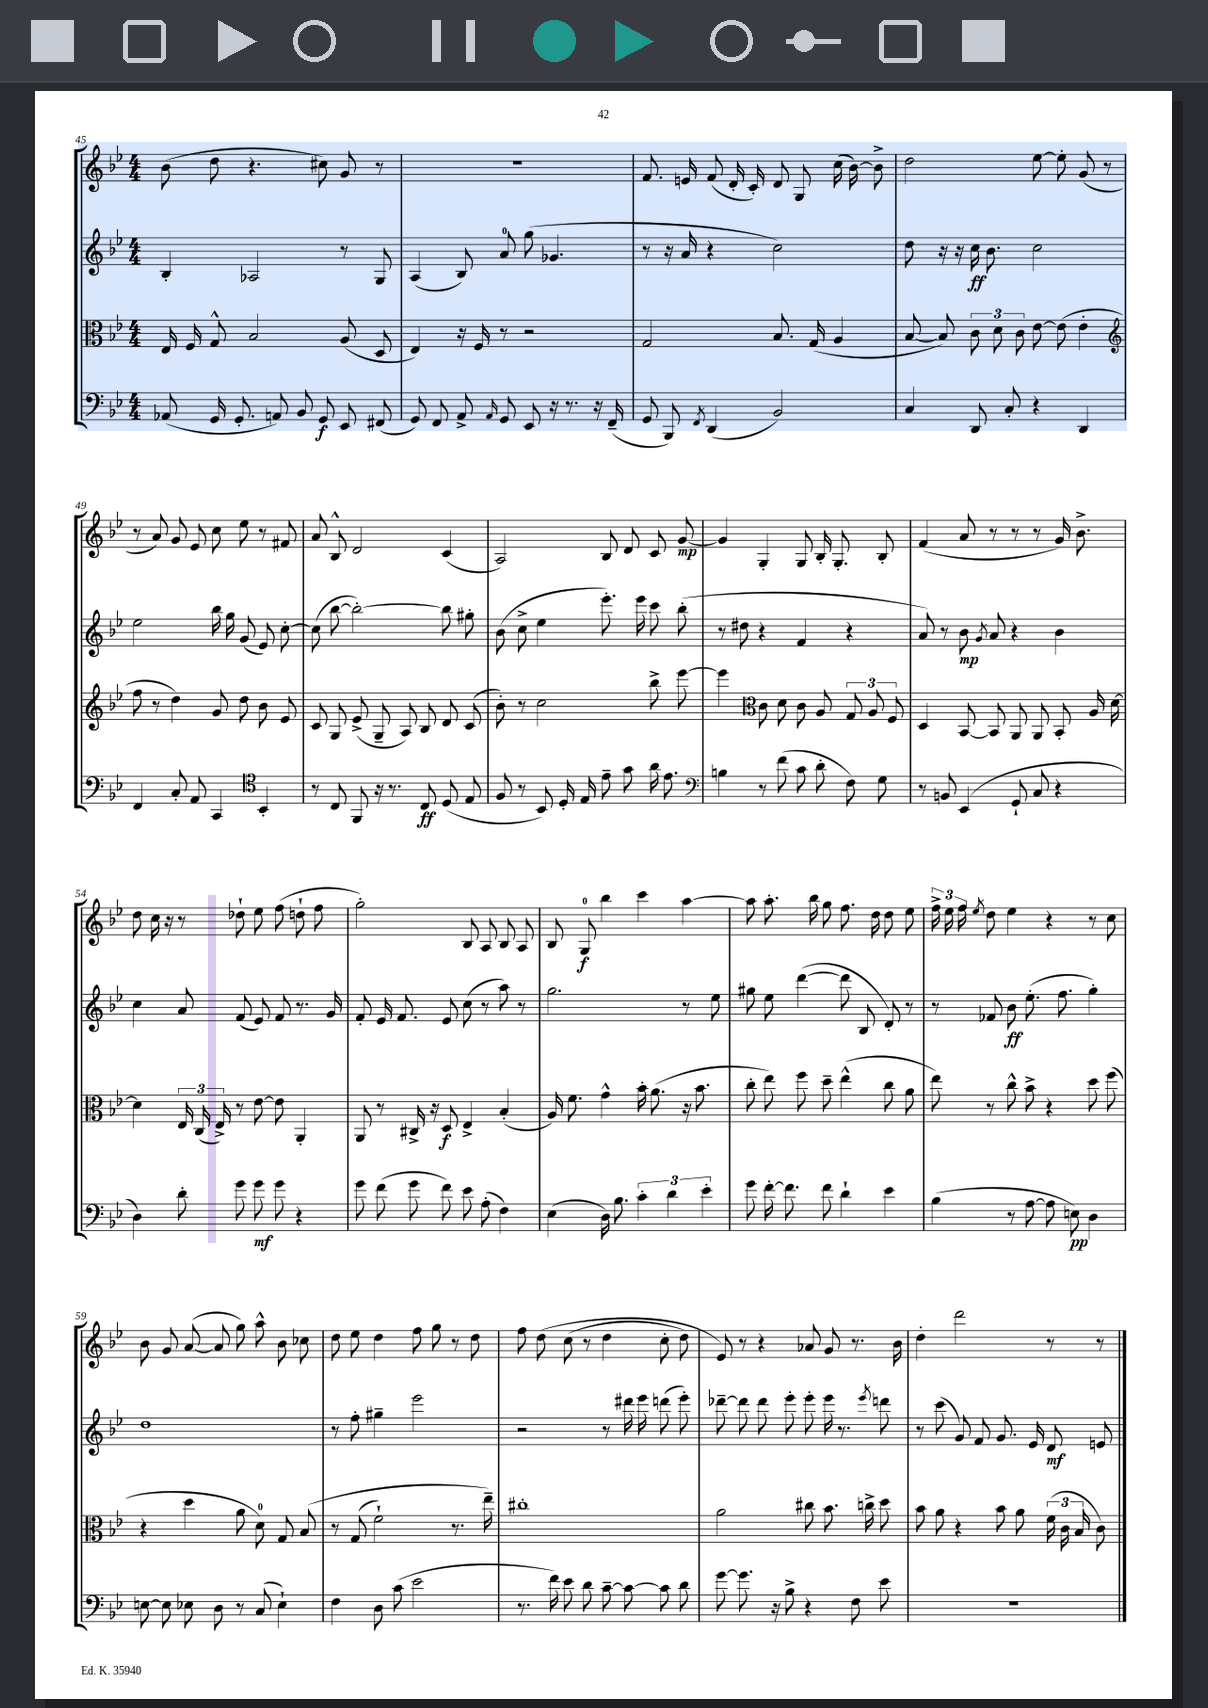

**kern	**dynam	**kern	**dynam	**kern	**dynam	**kern	**dynam
*part4	*part4	*part3	*part3	*part2	*part2	*part1	*part1
*staff4	*staff4	*staff3	*staff3	*staff2	*staff2	*staff1	*staff1
*clefF4	*	*clefC3	*	*clefG2	*	*clefG2	*
*k[b-e-]	*	*k[b-e-]	*	*k[b-e-]	*	*k[b-e-]	*
*M4/4	*	*M4/4	*	*M4/4	*	*M4/4	*
=45	=45	=45	=45	=45	=45	=45	=45
(8AA-X/	.	16E-/	.	4B-'/	.	(8b-\	.
.	.	16F/	.	.	.	.	.
16GG/	.	8G^^/	.	.	.	8dd\	.
8.GG'/	.	.	.	.	.	.	.
.	.	2B-/	.	2A-X/	.	4.r	.
8AAn/)	.	.	.	.	.	.	.
8BB-/	.	.	.	.	.	.	.
8GG/	f	.	.	.	.	8cc#X\)	.
8EE-/	.	(8A/	.	8r	.	8g/	.
(8FF#X/	.	8D/	.	8G/	.	8r	.
=46	=46	=46	=46	=46	=46	=46	=46
8GG/)	.	4E-/)	.	(4A/	.	1r	.
8FF/	.	.	.	.	.	.	.
8AA^/	.	16r	.	8B-/)	.	.	.
.	.	16F/	.	.	.	.	.
16qqAA/	.	.	.	.	.	.	.
8GG/	.	8r	.	8a/	.	.	.
8EE-/	.	2r	.	(8gg\	.	.	.
16r	.	.	.	4.g-X/	.	.	.
8.r	.	.	.	.	.	.	.
16r	.	.	.	.	.	.	.
(16FF~/	.	.	.	.	.	.	.
=47	=47	=47	=47	=47	=47	=47	=47
8GG/	.	2G/	.	8r	.	8.f/	.
8BBB-/)	.	.	.	16r	.	.	.
.	.	.	.	16a/	.	16en/	.
8qFF/	.	.	.	.	.	.	.
(4DD/	.	.	.	4r	.	(8f/	.
.	.	.	.	.	.	16d'/	.
.	.	.	.	.	.	16c'/)	.
2BB-/)	.	8.B-/	.	2cc\)	.	8d/	.
.	.	.	.	.	.	8G/	.
.	.	(16G/	.	.	.	.	.
.	.	4A/	.	.	.	(16cc\	.
.	.	.	.	.	.	[16b-\)	.
.	.	.	.	.	.	8b-^\]	.
=48	=48	=48	=48	=48	=48	=48	=48
4C/	.	[8B-/	.	8dd\	.	2dd\	.
.	.	8B-/])	.	16r	.	.	.
.	.	.	.	16r	.	.	.
8DD/	.	12c\	.	16cc\	ff	.	.
.	.	.	.	8.b-\	.	.	.
.	.	12d\	.	.	.	.	.
8C'/	.	.	.	.	.	.	.
.	.	12c\	.	.	.	.	.
4r	.	[8e-\	.	2cc\	.	[8ee-\	.
.	.	(8e-\]	.	.	.	8ee-'\]	.
4DD/	.	4e-'\	.	.	.	(8g/	.
.	.	.	.	.	.	8r	.
!!LO:LB:g=z
=49	=49	=49	=49	=49	=49	=49	=49
*	*	*clefG2	*	*	*	*	*
4FF/	.	8ff\	.	2ee-\	.	8r	.
.	.	8r	.	.	.	8a/)	.
8C'/	.	4dd\)	.	.	.	8g/	.
8AA/	.	.	.	.	.	8e-/	.
4CC/	.	8g/	.	16bb-\	.	8cc\	.
.	.	.	.	16gg\	.	.	.
.	.	8dd\	.	(8g/	.	8ee-\	.
*clefC4	*	*	*	*	*	*	*
4BB-'/	.	8b-\	.	8e-/)	.	8r	.
.	.	8e-/	.	[8cc'\	.	8f#X/	.
=50	=50	=50	=50	=50	=50	=50	=50
8r	.	8c/	.	(8cc\]	.	8a/	.
8C/	.	8G/	.	[8bb-\	.	8B-^^/	.
8FF/	.	(8e-^/	.	2bb-'\_)	.	2d/	.
16r	.	8G~/	.	.	.	.	.
8.r	.	.	.	.	.	.	.
.	.	8A/)	.	.	.	.	.
8C/	ff	8B-/	.	.	.	.	.
(8D/	.	8d/	.	8bb-\]	.	(4c/	.
8E-/	.	(8c/	.	8gg#X'\	.	.	.
=51	=51	=51	=51	=51	=51	=51	=51
8F/	.	8b-'\)	.	(8b-\	.	2A/)	.
8r	.	8r	.	8cc^\	.	.	.
8BB-/)	.	2cc\	.	4ee-\	.	.	.
16D'/	.	.	.	.	.	.	.
16E-/	.	.	.	.	.	.	.
8e-~\	.	.	.	8.eee-'\)	.	8B-/	.
8g\	.	.	.	.	.	8d/	.
.	.	.	.	16eee-\	.	.	.
16a\	.	8bb-^\	.	8ccc\	.	8c/	.
8.e-\	.	.	.	.	.	.	.
.	.	[8eee-\	.	(8bb-'\	.	[8g/	mp
=52	=52	=52	=52	=52	=52	=52	=52
*clefF4	*	*	*	*	*	*	*
4Bn\	.	4eee-\]	.	8r	.	4g/]	.
.	.	.	.	8dd#X\	.	.	.
*	*	*clefC3	*	*	*	*	*
8r	.	8c\	.	4r	.	4G'/	.
(8f\	.	8d\	.	.	.	.	.
8c\	.	8c\	.	4f/	.	8G/	.
8d'\	.	8A/	.	.	.	16B-'/	.
.	.	.	.	.	.	8.G'/	.
8F\)	.	12G/	.	4r	.	.	.
.	.	12A/	.	.	.	.	.
8G\	.	.	.	.	.	8B-'/	.
.	.	12F/	.	.	.	.	.
=53	=53	=53	=53	=53	=53	=53	=53
8r	.	4D/	.	8a/)	.	(4f/	.
8BBn/	.	.	.	8r	.	.	.
(4EE-/	.	[8BB-/	.	8b-\	mp	8a/	.
.	.	.	.	8qg/	.	.	.
.	.	8BB-/]	.	8a/	.	8r	.
8GG`/	.	8AA/	.	4r	.	8r	.
8C/	.	8AA/	.	.	.	8r	.
4r	.	8BB-'/	.	4b-\	.	16g/)	.
.	.	.	.	.	.	8.b-^\	.
.	.	16A/	.	.	.	.	.
.	.	[16d\	.	.	.	.	.
!!LO:LB:g=z
=54	=54	=54	=54	=54	=54	=54	=54
4D\)	.	4d\]	.	4cc\	.	8dd\	.
.	.	.	.	.	.	16cc\	.
.	.	.	.	.	.	16r	.
8d'\	.	24E-/	.	8a/	.	8r	.
.	.	(24C/	.	.	.	.	.
.	.	24E-^/)	.	.	.	.	.
8g\	.	8r	.	(8f/	.	8dd-X`\	.
8g\	mf	[8e-\	.	8e-/)	.	8ee-\	.
8g\	.	8e-\]	.	8f/	.	(8ff\	.
4r	.	4AA'/	.	8.r	.	8ddn`\	.
.	.	.	.	.	.	8ff\	.
.	.	.	.	16g/	.	.	.
=55	=55	=55	=55	=55	=55	=55	=55
8g\	.	8AA/	.	8f'/	.	2gg'\)	.
(8f\	.	8r	.	16e-/	.	.	.
.	.	.	.	8.f/	.	.	.
8g\	.	16C#X^/	.	.	.	.	.
.	.	16r	.	.	.	.	.
8f\)	.	8D/	f	8e-/	.	.	.
8e-\	.	4E-^/	.	(8cc\	.	8B-/	.
(8A'\	.	.	.	8r	.	8A/	.
4F\)	.	(4B-'/	.	8aa\)	.	8B-/	.
.	.	.	.	8r	.	8A/	.
=56	=56	=56	=56	=56	=56	=56	=56
(4E-\	.	16A/)	.	2.gg\	.	8B-/	.
.	.	8.f\	.	.	.	.	.
.	.	.	.	.	.	8G/	f
16D\)	.	4g^^\	.	.	.	4bb-\	.
8.B-\	.	.	.	.	.	.	.
6c'\	.	16b-'\	.	.	.	4ccc\	.
.	.	(8.a\	.	.	.	.	.
6d\	.	.	.	.	.	.	.
.	.	16r	.	8r	.	[4aa\	.
.	.	8.b-\	.	.	.	.	.
6e-'\	.	.	.	.	.	.	.
.	.	.	.	8ee-\	.	.	.
=57	=57	=57	=57	=57	=57	=57	=57
8g\	.	8cc'\	.	8gg#X\	.	8aa\]	.
[16f'\	.	8ee-\)	.	8ee-\	.	8.aa'\	.
8.f\]	.	.	.	.	.	.	.
.	.	8ff\	.	([4ddd\	.	.	.
.	.	.	.	.	.	16bb-\	.
8f\	.	8dd~\	.	.	.	8gg\	.
4d`\	.	(4ee-^^\	.	8ddd\]	.	8.ff\	.
.	.	.	.	8B-/	.	.	.
.	.	.	.	.	.	16dd\	.
4e-\	.	8cc\	.	8d'/)	.	8dd\	.
.	.	8a\	.	8r	.	8ee-\	.
=58	=58	=58	=58	=58	=58	=58	=58
(4B-\	.	8ee-\)	.	8r	.	24ff^\	.
.	.	.	.	.	.	24ee-\	.
.	.	.	.	.	.	24ff\	.
.	.	.	.	.	.	8qee-/	.
.	.	8r	.	8f-X/	.	8dd\	.
8r	.	8cc^^\	.	8b-\	ff	4ee-\	.
[8A\	.	8b-^\	.	(8.ee-'\	.	.	.
8A\]	.	4r	.	.	.	4r	.
.	.	.	.	8.ff\	.	.	.
8En\)	pp	.	.	.	.	.	.
4D\	.	8dd\	.	4gg'\)	.	8r	.
.	.	(8ff\	.	.	.	8cc\	.
!!LO:LB:g=z
=59	=59	=59	=59	=59	=59	=59	=59
[8En\	.	4r	.	1dd	.	8b-\	.
8E\]	.	.	.	.	.	8g/	.
8E-X\	.	4dd\	.	.	.	([8a/	.
8D\	.	.	.	.	.	8a/]	.
8r	.	8a\	.	.	.	8gg\)	.
(8C/	.	8d\)	.	.	.	8aa^^\	.
4E-`\)	.	8G/	.	.	.	8b-\	.
.	.	(8B-/	.	.	.	8cc-X\	.
=60	=60	=60	=60	=60	=60	=60	=60
4F\	.	8r	.	8r	.	8dd\	.
.	.	(8G/	.	8ff'\	.	8ee-\	.
8D\	.	2f`\)	.	4gg#X~\	.	4dd\	.
(8c\	.	.	.	.	.	.	.
2e-\	.	.	.	2eee-\	.	8ff\	.
.	.	.	.	.	.	8gg\	.
.	.	8.r	.	.	.	8r	.
.	.	.	.	.	.	8dd\	.
.	.	16ee-~\)	.	.	.	.	.
=61	=61	=61	=61	=61	=61	=61	=61
8.r	.	1cc#X'	.	2r	.	8ff\	.
.	.	.	.	.	.	(8dd\	.
16f\)	.	.	.	.	.	.	.
8e-\	.	.	.	.	.	(8cc\	.
8d\	.	.	.	.	.	8r	.
[8c~\	.	.	.	8r	.	4dd\	.
8c\_	.	.	.	16ddd#X\	.	.	.
.	.	.	.	16eee-\	.	.	.
8c\]	.	.	.	(8dddn\	.	8cc'\	.
8d\	.	.	.	8eee-'\)	.	8dd\)	.
=62	=62	=62	=62	=62	=62	=62	=62
[8g\	.	2a\	.	[8ddd-X~\	.	8e-/)	.
8.g\]	.	.	.	8ddd-\]	.	8r	.
.	.	.	.	8ddd-\	.	4r	.
16r	.	.	.	.	.	.	.
8B-^\	.	.	.	8eee-'\	.	.	.
4r	.	8cc#X\	.	8eee-'\	.	8a-X/	.
.	.	8.b-\	.	16eee-\	.	8g/	.
.	.	.	.	8.r	.	.	.
8F\	.	.	.	.	.	8.r	.
.	.	16ccn^\	.	.	.	.	.
.	.	.	.	8qeee-/	.	.	.
8e-\	.	8dd\	.	8dddn\	.	.	.
.	.	.	.	.	.	16b-\	.
=63	=63	=63	=63	=63	=63	=63	=63
1r	.	8b-\	.	8r	.	4dd'\	.
.	.	8a\	.	(8ccc\	.	.	.
.	.	4r	.	8g/)	.	2ddd\	.
.	.	.	.	8f/	.	.	.
.	.	8b-\	.	8.g/	.	.	.
.	.	8a\	.	.	.	.	.
.	.	.	.	16e-/	.	.	.
.	.	(24f\	.	8d/	mf	8r	.
.	.	24c\	.	.	.	.	.
.	.	24B-/	.	.	.	.	.
.	.	8c\)	.	8en/	.	8r	.
==	==	==	==	==	==	==	==
*-	*-	*-	*-	*-	*-	*-	*-
